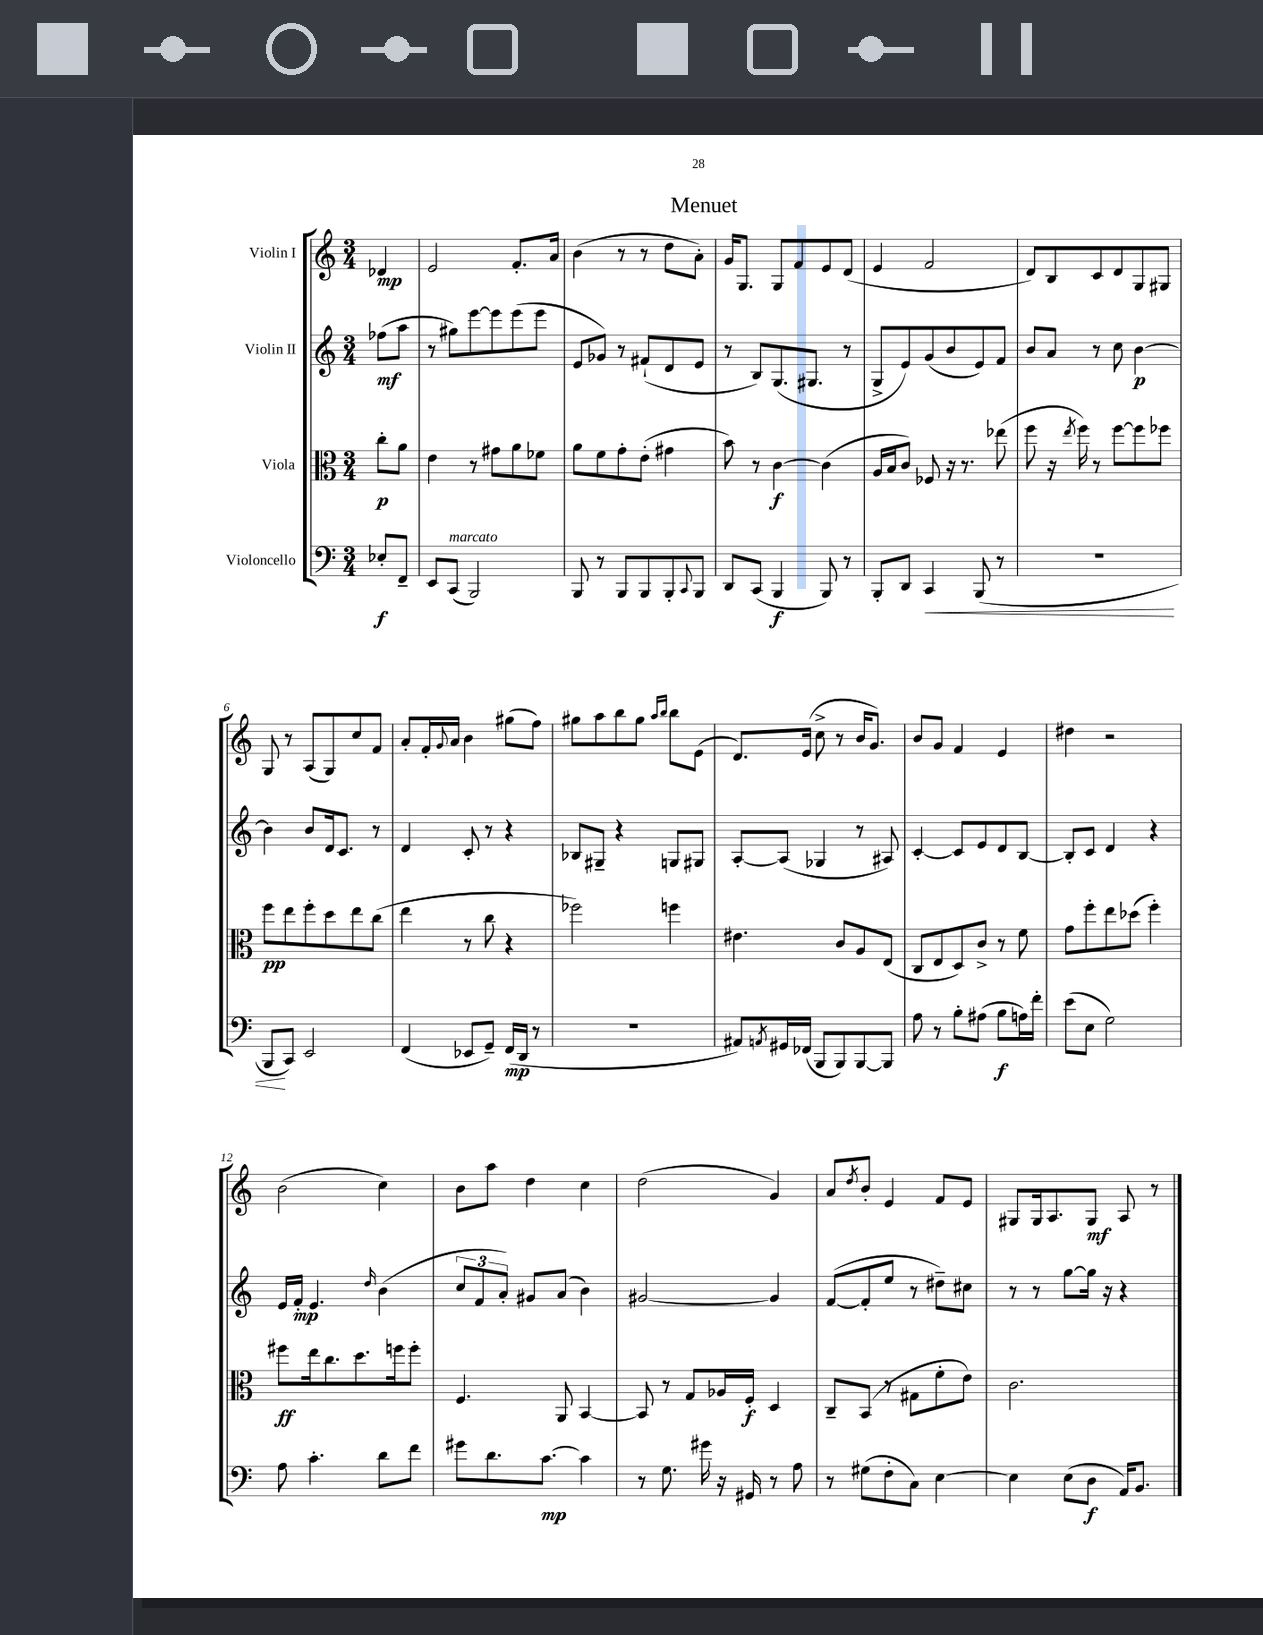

**kern	**kern	**kern	**kern
*staff4	*staff3	*staff2	*staff1
*clefF4	*clefC3	*clefG2	*clefG2
*k[]	*k[]	*k[]	*k[]
*M3/4	*M3/4	*M3/4	*M3/4
8E-'	8cc'	(8ff-	4d-
8FF~	8a	8aa	.
=	=	=	=
8EE	4e	8r	2e
(8CC	.	8gg#)	.
2BBB)	8r	[8eee	.
.	8g#	8eee]	.
.	8a	(8eee	8.f'
.	8f-	8eee	.
.	.	.	16a
=	=	=	=
8BBB	8a	8e	(4b
8r	8f	8g-)	.
8BBB	8g'	8r	8r
8BBB	(8e'	(8f#`	8r
8BBB'	4g#	8d	8dd
8qqCC	.	.	.
8BBB	.	8e	8a')
=	=	=	=
8DD	8b)	8r	16g
.	.	.	8.G
(8CC	8r	8B)	.
4BBB	[4c	(8.G	8G
.	.	.	8f
.	.	8.G#	.
8BBB)	(4c]	.	8e
8r	.	8r	(8d
=	=	=	=
8BBB'	16A	8G^	4e
.	16B	.	.
8DD	8c)	8e)	.
4CC	8F-	(8g	2f
.	16r	8b	.
.	8.r	.	.
(8BBB	.	8e)	.
8r	(8ee-	8f	.
=	=	=	=
2.r	8ff	8b	8d)
.	16r	8a	8B
.	8qee	.	.
.	16ff)	.	.
.	8r	8r	8c
.	[8ff	8cc	8d
.	8ff]	[4b	8G
.	8ff-	.	8G#
=	=	=	=
8BBB	8ff	4b]	8G
8CC)	8ee	.	8r
2EE	8ff'	8b	(8A
.	8dd	16d	8G)
.	.	8.c	.
.	8ee	.	8cc
.	(8cc	8r	8f
=	=	=	=
(4FF	4ee	4d	8a'
.	.	.	16f'
.	.	.	8qqg
.	.	.	16a
8EE-	8r	8c'	4b
8GG~)	8cc	8r	.
(16FF	4r	4r	(8gg#
16DD	.	.	.
8r	.	.	8ff)
=	=	=	=
2.r	2ff-)	8B-	8gg#
.	.	8G#~	8aa
.	.	4r	8bb
.	.	.	8gg#
.	.	.	16qqaa
.	.	.	16qqbb
.	4ff	8G	8bb
.	.	8G#	(8e
=	=	=	=
8AA#)	4.e#	[8A'	8.d)
8qAA	.	.	.
16GG#	.	(8A]	.
(16FF-	.	.	(16e
8BBB	.	4G-	8cc^
8BBB)	8c	.	8r
[8BBB	8A	8r	16b
.	.	.	8.g)
8BBB]	(8E	8A#)	.
=	=	=	=
8A	8C	[4c'	8b
8r	8E	.	8g
8B'	8D)	8c]	4f
(8A#	8c^	8e	.
8B	8r	8d	4e
16A)	8f	[8B	.
16f'	.	.	.
=	=	=	=
(8e	8g	8B']	4dd#
8E	8ff'	8c	.
2G)	8ee	4d	2r
.	(8dd-	.	.
.	4ff')	4r	.
=	=	=	=
8A	8ff#	16e	(2b
.	.	16f'	.
4.c'	16ee	4.e	.
.	8.cc	.	.
.	8.dd	.	.
.	.	16qqdd	.
8d	.	(4b	4cc)
.	16ff	.	.
8f	8ff'	.	.
=	=	=	=
8g#	4.F	12cc	8b
.	.	12f	.
8.d	.	.	8aa
.	.	12a')	.
.	.	8g#	4dd
[8.c	.	.	.
.	8AA	(8a	.
4c]	[4BB	4b)	4cc
=	=	=	=
8r	8BB]	[2g#	(2dd
8.G	8r	.	.
.	8G	.	.
16g#	.	.	.
16r	16A-	.	.
16GG#	16F'	.	.
8r	4D	4g#]	4g)
8A	.	.	.
=	=	=	=
8r	8C~	([8f	8a
.	.	.	8qdd
(8G#	(8BB	8f']	8b'
8F'	8r	8ee	4e
8C)	8G#	8r	.
[4E	8f'	8dd#~)	8f
.	8e)	8cc#	8e
=	=	=	=
4E]	2.c	8r	8G#
.	.	8r	16G#
.	.	.	8.A
(8E	.	[8gg	.
8D	.	16gg]	8G#
.	.	16r	.
16AA)	.	4r	8A
8.BB	.	.	.
.	.	.	8r
==	==	==	==
*-	*-	*-	*-
